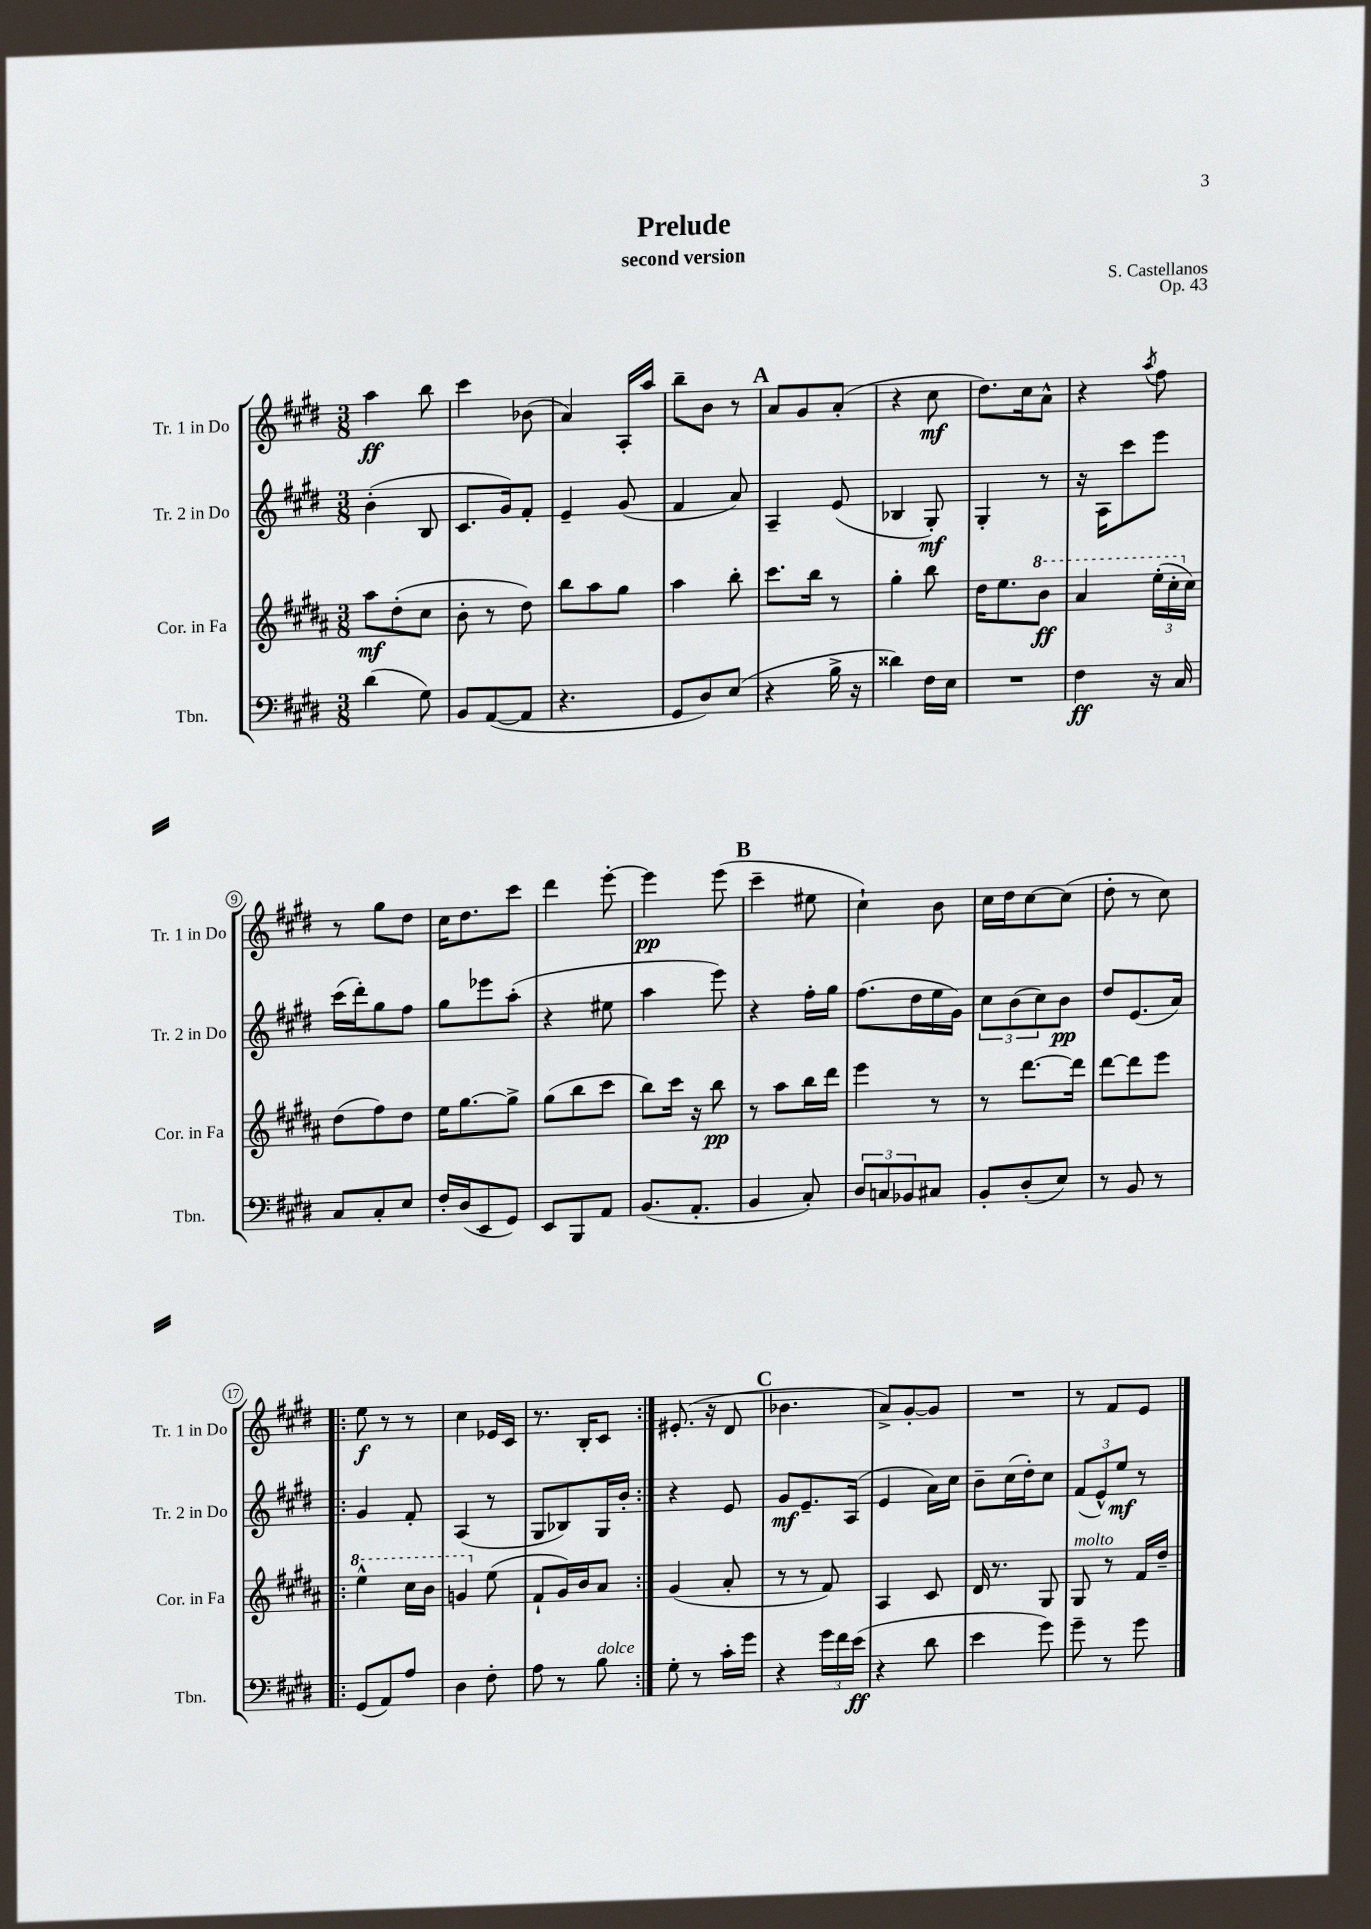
\header { title = "Prelude" composer = "S. Castellanos" subtitle = "second version" opus = "Op. 43" }
<<
\new StaffGroup <<
\new Staff = "s0" \with { instrumentName = "Tr. 1 in Do" shortInstrumentName = "Tr. 1 in Do" } {
    \clef treble \key e \major \numericTimeSignature \time 3/8
    a''4\ff b''8 |
    cis'''4 bes'8( |
    a'4) a16-. a''16 |
    b''8-- b'8 r8 |
    \mark \markup { \bold "A" } a'8 gis'8 a'8-.( |
    r4 cis''8\mf |
    dis''8.) cis''16 a'8-^ |
    r4 \acciaccatura { a''8 } fis''8 |
    r8 gis''8 dis''8 |
    cis''16 dis''8. cis'''8 |
    dis'''4 e'''8~-. |
    e'''4\pp e'''8( |
    \mark \markup { \bold "B" } cis'''4-- eis''8 |
    cis''4-!) b'8 |
    cis''16 dis''16 cis''8~ cis''8( |
    dis''8-. r8 cis''8) |
    \repeat volta 2 { e''8\f r8 r8 |
    cis''4 ees'16 cis'16 |
    r8. b16-. cis'8 | }
    eis'8.-.( r16 dis'8 |
    \mark \markup { \bold "C" } bes'4. |
    a'8->) gis'8~-. gis'8 |
    R4. |
    r8 fis'8 e'8 \bar "|." |
}
\new Staff = "s1" \with { instrumentName = "Tr. 2 in Do" shortInstrumentName = "Tr. 2 in Do" } {
    \clef treble \key e \major \numericTimeSignature \time 3/8
    b'4-.( b8 |
    cis'8. gis'16) fis'8-. |
    e'4-- gis'8( |
    fis'4 a'8) |
    \mark \markup { \bold "A" } a4-- e'8( |
    bes4 gis8-.\mf) |
    gis4-. r8 |
    r16 a16 cis'''8 e'''8 |
    cis'''16( dis'''16-.) gis''8 fis''8 |
    gis''8 ees'''8 a''8-.( |
    r4 eis''8 |
    a''4 e'''8) |
    \mark \markup { \bold "B" } r4 fis''16-. gis''16 |
    fis''8.( dis''16 e''16 gis'16) |
    \tuplet 3/2 { cis''8 b'8( cis''8) } b'8\pp |
    dis''8 e'8.( a'16) |
    \repeat volta 2 { gis'4 fis'8-. |
    a4( r8 |
    gis8 bes8) gis16 b'16-. | }
    r4 e'8 |
    \mark \markup { \bold "C" } gis'8\mf e'8.-- a16( |
    e'4 a'16) cis''16 |
    b'8-- cis''16( dis''16-.) cis''8 |
    \tuplet 3/2 { fis'8( e'8-^) e''8\mf } r8 \bar "|." |
}
\new Staff = "s2" \with { instrumentName = "Cor. in Fa" shortInstrumentName = "Cor. in Fa" } {
    \clef treble \key b \major \numericTimeSignature \time 3/8
    ais''8\mf dis''8-.( cis''8 |
    b'8-. r8 dis''8) |
    b''8 ais''8 gis''8 |
    ais''4 b''8-. |
    \mark \markup { \bold "A" } cis'''8. b''16 r8 |
    gis''4-. b''8 |
    dis''16 e''8. \ottava #1 b''8\ff |
    ais''4 \tuplet 3/2 { e'''16-.( cis'''16-. \ottava #0 cis''16) } |
    dis''8( fis''8) dis''8 |
    e''16 gis''8.~ gis''8-> |
    gis''8( b''8 cis'''8 |
    b''8) cis'''16 r16 b''8\pp |
    \mark \markup { \bold "B" } r8 ais''8 b''16 dis'''16 |
    e'''4 r8 |
    r8 dis'''8.~ dis'''16 |
    dis'''8~ dis'''8 e'''8 |
    \repeat volta 2 { \ottava #1 e'''4-^ cis'''16 b''16 |
    g''4 \ottava #0 e''8( |
    fis'8-! gis'16) b'16 ais'8 | }
    gis'4( ais'8-. |
    \mark \markup { \bold "C" } r8 r8 fis'8) |
    ais4 cis'8 |
    dis'16 r8. gis8 |
    gis8^\markup { \italic "molto" } r8 fis'16 dis''16-- \bar "|." |
}
\new Staff = "s3" \with { instrumentName = "Tbn." shortInstrumentName = "Tbn." } {
    \clef bass \key e \major \numericTimeSignature \time 3/8
    dis'4( gis8) |
    b,8 a,8~( a,8 |
    r4. |
    gis,8 dis8) e8( |
    \mark \markup { \bold "A" } r4 b16-> r16 |
    disis'4) fis16 e16 |
    R4. |
    fis4\ff r16 cis16 |
    cis8 cis8-. e8 |
    fis16-. dis16( e,8 gis,8) |
    e,8 b,,8 a,8 |
    b,8.( a,8.-. |
    \mark \markup { \bold "B" } b,4 cis8-.) |
    \tuplet 3/2 { dis8 c8 bes,8 } cis8 |
    b,8-. dis8-.( e8) |
    r8 b,8 r8 |
    \repeat volta 2 { gis,8( a,8) a8 |
    dis4 fis8-. |
    a8 r8 b8^\markup { \italic "dolce" } | }
    gis8-. r8 cis'16-. gis'16 |
    \mark \markup { \bold "C" } r4 \tuplet 3/2 { gis'16 fis'16 e'16\ff( } |
    r4 dis'8 |
    e'4 gis'8) |
    gis'8-- r8 gis'8 \bar "|." |
}
>>
>>
\layout { \context { \Score \override BarNumber.stencil = #(make-stencil-circler 0.1 0.3 ly:text-interface::print) } }
